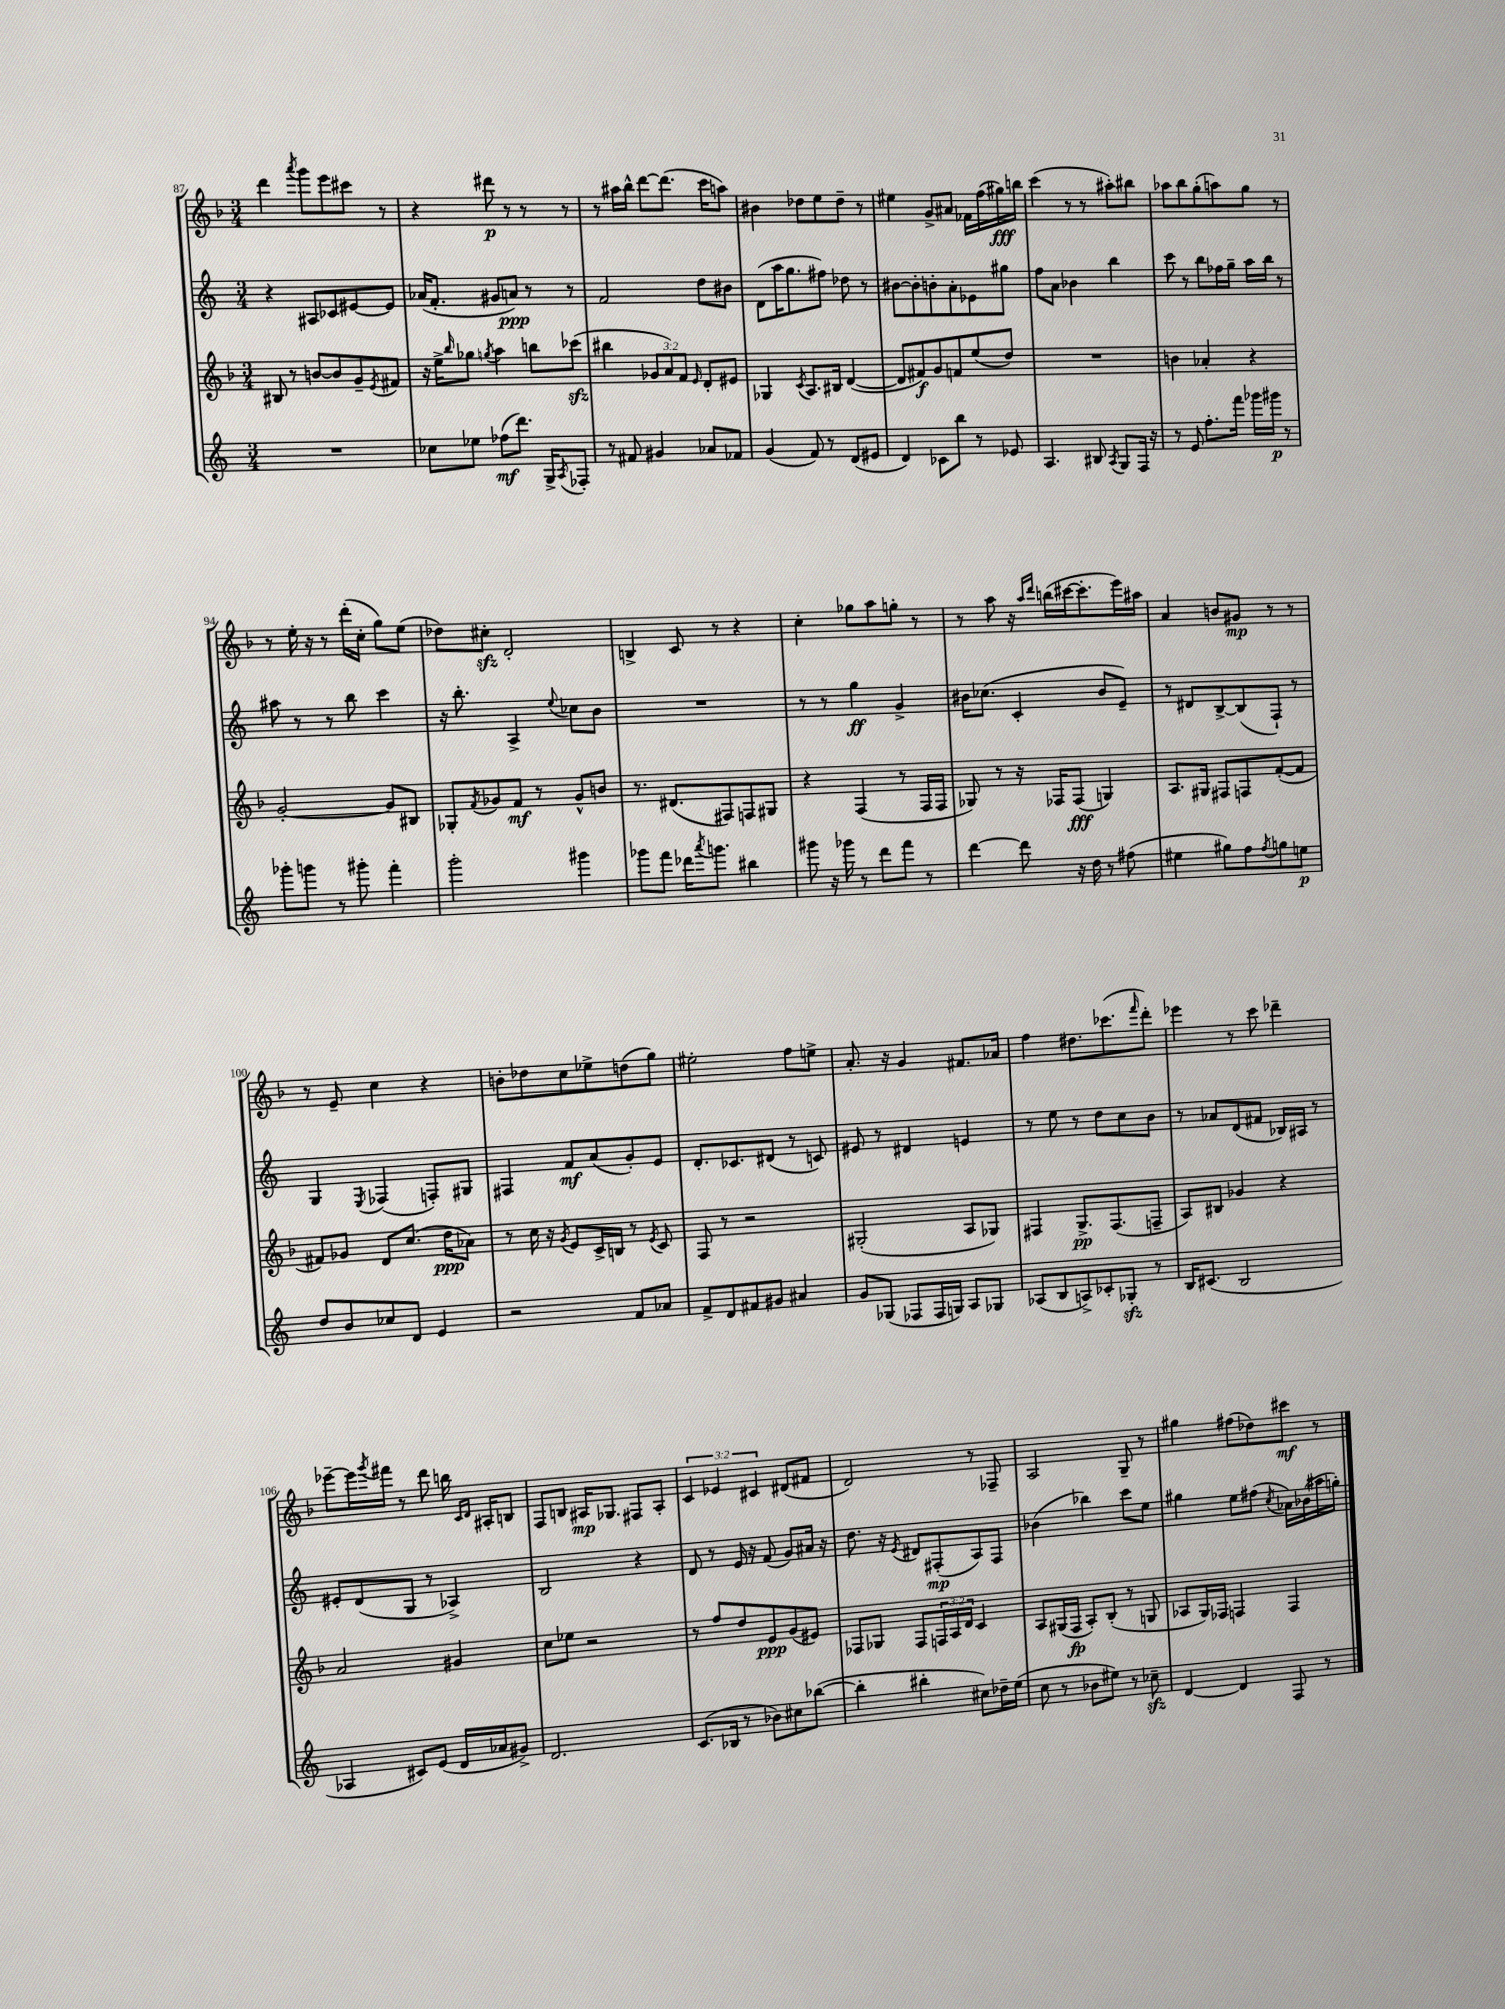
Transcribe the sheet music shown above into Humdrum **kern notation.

**kern	**kern	**kern	**kern
*staff4	*staff3	*staff2	*staff1
*clefG2	*clefG2	*clefG2	*clefG2
*k[]	*k[b-]	*k[]	*k[b-]
*M3/4	*M3/4	*M3/4	*M3/4
2.r	8B#/	4r	4ddd\
.	8r	.	.
.	.	.	8qaaa/
.	[8b/L	8A#/L	8ggg\L
.	8b/]	8c-/	8eee\
.	8g~/	[8e#/	8ccc#\J
.	8qe/	.	.
.	8f#/J	8e#/]J	8r
=	=	=	=
8cc-\L	16r	(16a-/LK	4r
.	16ee^\LK	8.f'/J	.
.	16qqbb-/	.	.
8ee-\J	8gg-\J	.	.
.	8qgg/	.	.
(8ff-\L	4aa\	8g#/L	8ddd#\
8.ddd\J)	.	8a/J)	8r
.	8bb\L	8r	8r
16G^/LK	.	.	.
8qA/	.	.	.
8F-'/J	(8ccc-\J	8r	8r
=	=	=	=
8r	4bb#\	2f/	8r
8f#/	.	.	16aa#\LL
.	.	.	16bb-^^\JJ
4g#/	12g-/L	.	[8ddd\L
.	12a/)	.	.
.	.	.	(8.ddd\]J
.	12f/J	.	.
.	16qqe/	.	.
8a-/L	8d'/L	8dd\L	.
.	.	.	16ccc\LK
8f-/J	8e#/J	8b#\J	8aa\J)
=	=	=	=
(4g/	4G-/	(8d\L	4b#\
.	.	16aa\K	.
.	.	8.gg\	.
.	8qc/	.	.
8f/)	8.A/L	.	8dd-\L
8r	.	8ff#\J)	8ee\
.	16B#/Jk	.	.
(8d/L	([4d/	8dd-\	8dd-~\J
8e#/J	.	8r	8r
=	=	=	=
4d/)	8d/]L	[8b#\L	4ee#\
.	8f#/)	8b#'\]	.
8c-\L	8g/	8b'\	8g^/L
8bb\J	8f/	8a'\	8a#/J
8r	(8ee/	8e-\	16f-\LL
.	.	.	(16ff\
8e-/	8dd/J)	8gg#\J	16gg#\)
.	.	.	16bb\JJ
=	=	=	=
4.A/	2.r	8ff\L	(4ccc\
.	.	8a\J	.
.	.	4b-\	8r
8B#/	.	.	8r
8qA/	.	.	.
8G/L	.	4bb\	8aa#'\L)
16F/Jk	.	.	8bb#\J
16r	.	.	.
=	=	=	=
8r	4b\	8ccc\	8aa-\L
8e/	.	8r	8bb-\
8.ff'\L	4a-'/	8bb\L	(8gg'\
.	.	16ff-\L	8aa\)
16fff\Jk	.	16gg~\JJ	.
16ggg-\LL	4r	16aa\LL	8gg\J
16ggg#\JJ	.	16bb\JJ	.
8r	.	8r	8r
=	=	=	=
8ggg-'\L	[2g'/	8aa#\	8r
8ggg\J	.	8r	16ee'\
.	.	.	16r
8r	.	8r	8r
8ggg#'\	.	8bb\	(16ddd'\LL
.	.	.	16cc'\JJ
4fff'\	8g/]L	4ccc\	8gg\L)
.	8B#/J	.	(8ee\J
=	=	=	=
2ggg'\	8G-'/L	16r	8dd-\L)
.	.	8.bb'\	.
.	8qf/	.	.
.	8g-/	.	8cc#'\J
.	8f/J	4A^/	2d'/
.	8r	.	.
.	.	8qqee/	.
4ggg#\	8g-^^/L	8cc-\L	.
.	8b/J	8b\J	.
=	=	=	=
8ggg-\L	8.r	2.r	4B^/
8fff\J	.	.	.
.	(8.d#/L	.	.
16ddd-\LK	.	.	8c/
8qaaa/	.	.	.
8.ggg\J	.	.	.
.	8F#/)	.	8r
4bb#\	8F/	.	4r
.	8G#/J	.	.
=	=	=	=
8ggg#\	4r	8r	4cc'\
16r	.	8r	.
16ggg-\	.	.	.
8r	(4F/	4gg\	8gg-\L
8ddd\L	.	.	8aa\
8fff\J	8r	4g^/	8gg'\J
8r	16F/LL	.	8r
.	16F/JJ	.	.
=	=	=	=
[4ddd\	8G-/)	16b#\LK	8r
.	.	(8.cc-\J	.
.	8r	.	8aa\
8ddd\]	16r	4c'/	16r
.	.	.	16qqaa/LL
.	.	.	16qqddd/JJ
.	16F-/LK	.	(16bb\LL
16r	(8F-/J	.	[16ccc#\J
16dd\	.	.	8.ccc#'\]
8r	4G/)	8b#/L	.
(8ff#\	.	8e~/J)	16eee\L)
.	.	.	16aa#\JJ
=	=	=	=
4ee#\	8.A/L	8r	4a/
.	.	8d#/L	.
.	16G#/Jk	.	.
8gg#\L)	8F#/L	[8B^/	8b/L
8ff\	8F/	(8B/]	8g#/J
8qff/	.	.	.
8gg\	([8f'/	8F`/J)	8r
8ee\J	8f/]J	8r	8r
=	=	=	=
8dd/L	8f#/L)	4G/	8r
8b/	8g-/J	.	8e~/
.	.	8qE/	.
8cc-/	8d/L	(4F-/	4cc\
8d/J	(8.cc/J	.	.
4e/	.	8F'/L)	4r
.	16dd\LK	.	.
.	8a-\J)	8G#/J	.
=	=	=	=
2r	8r	4F#/	8b'\L
.	16cc\	.	8dd-\
.	16r	.	.
.	8qg/	.	.
.	8e/L	8f/L	8cc\
.	16c^/L	(8a/	8ee-^\
.	16B/JJ	.	.
8f/L	8r	8g'/)	(8dd\
.	8qe/	.	.
8a-/J	8c/	8e/J	8gg\J)
=	=	=	=
8f^/L	8F/	8.d'/L	2ee#'\
8d/	8r	.	.
.	.	8.c-/	.
8f#/	2r	.	.
8g#/J	.	(8d#/J	.
4a#/	.	8r	8ff\L
.	.	8c/)	8ee^\J
=	=	=	=
8g/L	(2G#'/	8e#/	8.a'/
(8G-/J	.	8r	.
.	.	.	16r
8F-/L	.	4d#/	4g/
16F-/L	.	.	.
16G/JJ)	.	.	.
8A/L	8A/L	4e/	8.f#/L
8G-/J	8G-/J)	.	.
.	.	.	16a-/Jk
=	=	=	=
(8A-/L	4F#/	8r	4ff\
8B/	.	8ee\	.
8A^/)	8.G^/L	8r	8.dd#\L
8c-'/	.	8dd\L	.
.	(8.F#/	.	(8.ccc-\
8G-'/J	.	8cc\	.
.	.	.	16qqfff/
8r	8F~/J	8b\J	8ddd'\J)
=	=	=	=
16B/LK	8A/L)	8r	4eee-\
(8.c#/J	.	.	.
.	8B#/J	8a-/L	.
2B/	4g-/	(8d/	8r
.	.	8f#/J	8ccc\
.	4r	16B-/LL)	4ddd-~\
.	.	16A#/JJ	.
.	.	8r	.
=	=	=	=
4A-/	2a/	8e#'/L	[8eee-~\L
.	.	(8d/	16eee-\]L
.	.	.	8qggg/
.	.	.	16fff#\JJ
8c#/L)	.	8G/J	8r
(8e/J	.	8r	8ddd\
16d/LL	4g#/	4A-^/)	16bb\
.	.	.	16qqc/LL
.	.	.	16qqd/JJ
16a-/J	.	.	16A#'/LK
8g#^/J)	.	.	8B/J
=	=	=	=
2.d/	8cc\L	2B/	8F/L
.	8ee-\J	.	8B/J
.	2r	.	16A#/LK
.	.	.	8.G-/J
.	.	4r	8F#/L
.	.	.	8A#'/J
=	=	=	=
(8.c/L	8r	8d/	6c/
.	8ff/L	8r	.
.	.	.	6e-/
16B-/Jk	.	.	.
8r	8dd/	16e/	.
.	.	16r	.
.	.	.	6c#/
8b-\L)	8e/	(8f/	.
8cc#\	(8g/	8g/L)	(8d#/L
([8bb-\J	8e#/J)	16a#/Jk	8f#/J
.	.	16r	.
=	=	=	=
4bb-'\]	8F-/L	8.dd\	2d/)
.	8G-/J	.	.
.	.	16r	.
.	.	8qe/	.
4bb#'\	8F-/L	8d#/L	.
.	24F/L	(8F#'/	.
.	24A/	.	.
.	24d/JJ	.	.
8cc#\L)	4c/	8A/)	8r
16dd-~\L	.	8F#/J	8F-~/
(16ee\JJ	.	.	.
=	=	=	=
8cc\	8A/L	(4b-\	2A/
8r	(16G#/L	.	.
.	16F/JJ	.	.
8b-\L	8A'/L)	4bb-\)	.
8ee#\J)	(8B-'/J	.	.
8r	8r	8ccc\L	8G~/
8cc-~\	8G/	8ee\J	8r
=	=	=	=
[4d/	8A-/L	4gg#\	4gg#\
.	16G/L)	.	.
.	16F-/JJ	.	.
4d/]	4F/	8ee\L	(8ff#\L
.	.	(8ff#\J	8dd-\)
.	.	8qcc/	.
8F/	4F/	16a-\LL)	8ccc#\J
.	.	(16b-\	.
8r	.	16aa#\	8r
.	.	16gg'\JJ)	.
==	==	==	==
*-	*-	*-	*-
